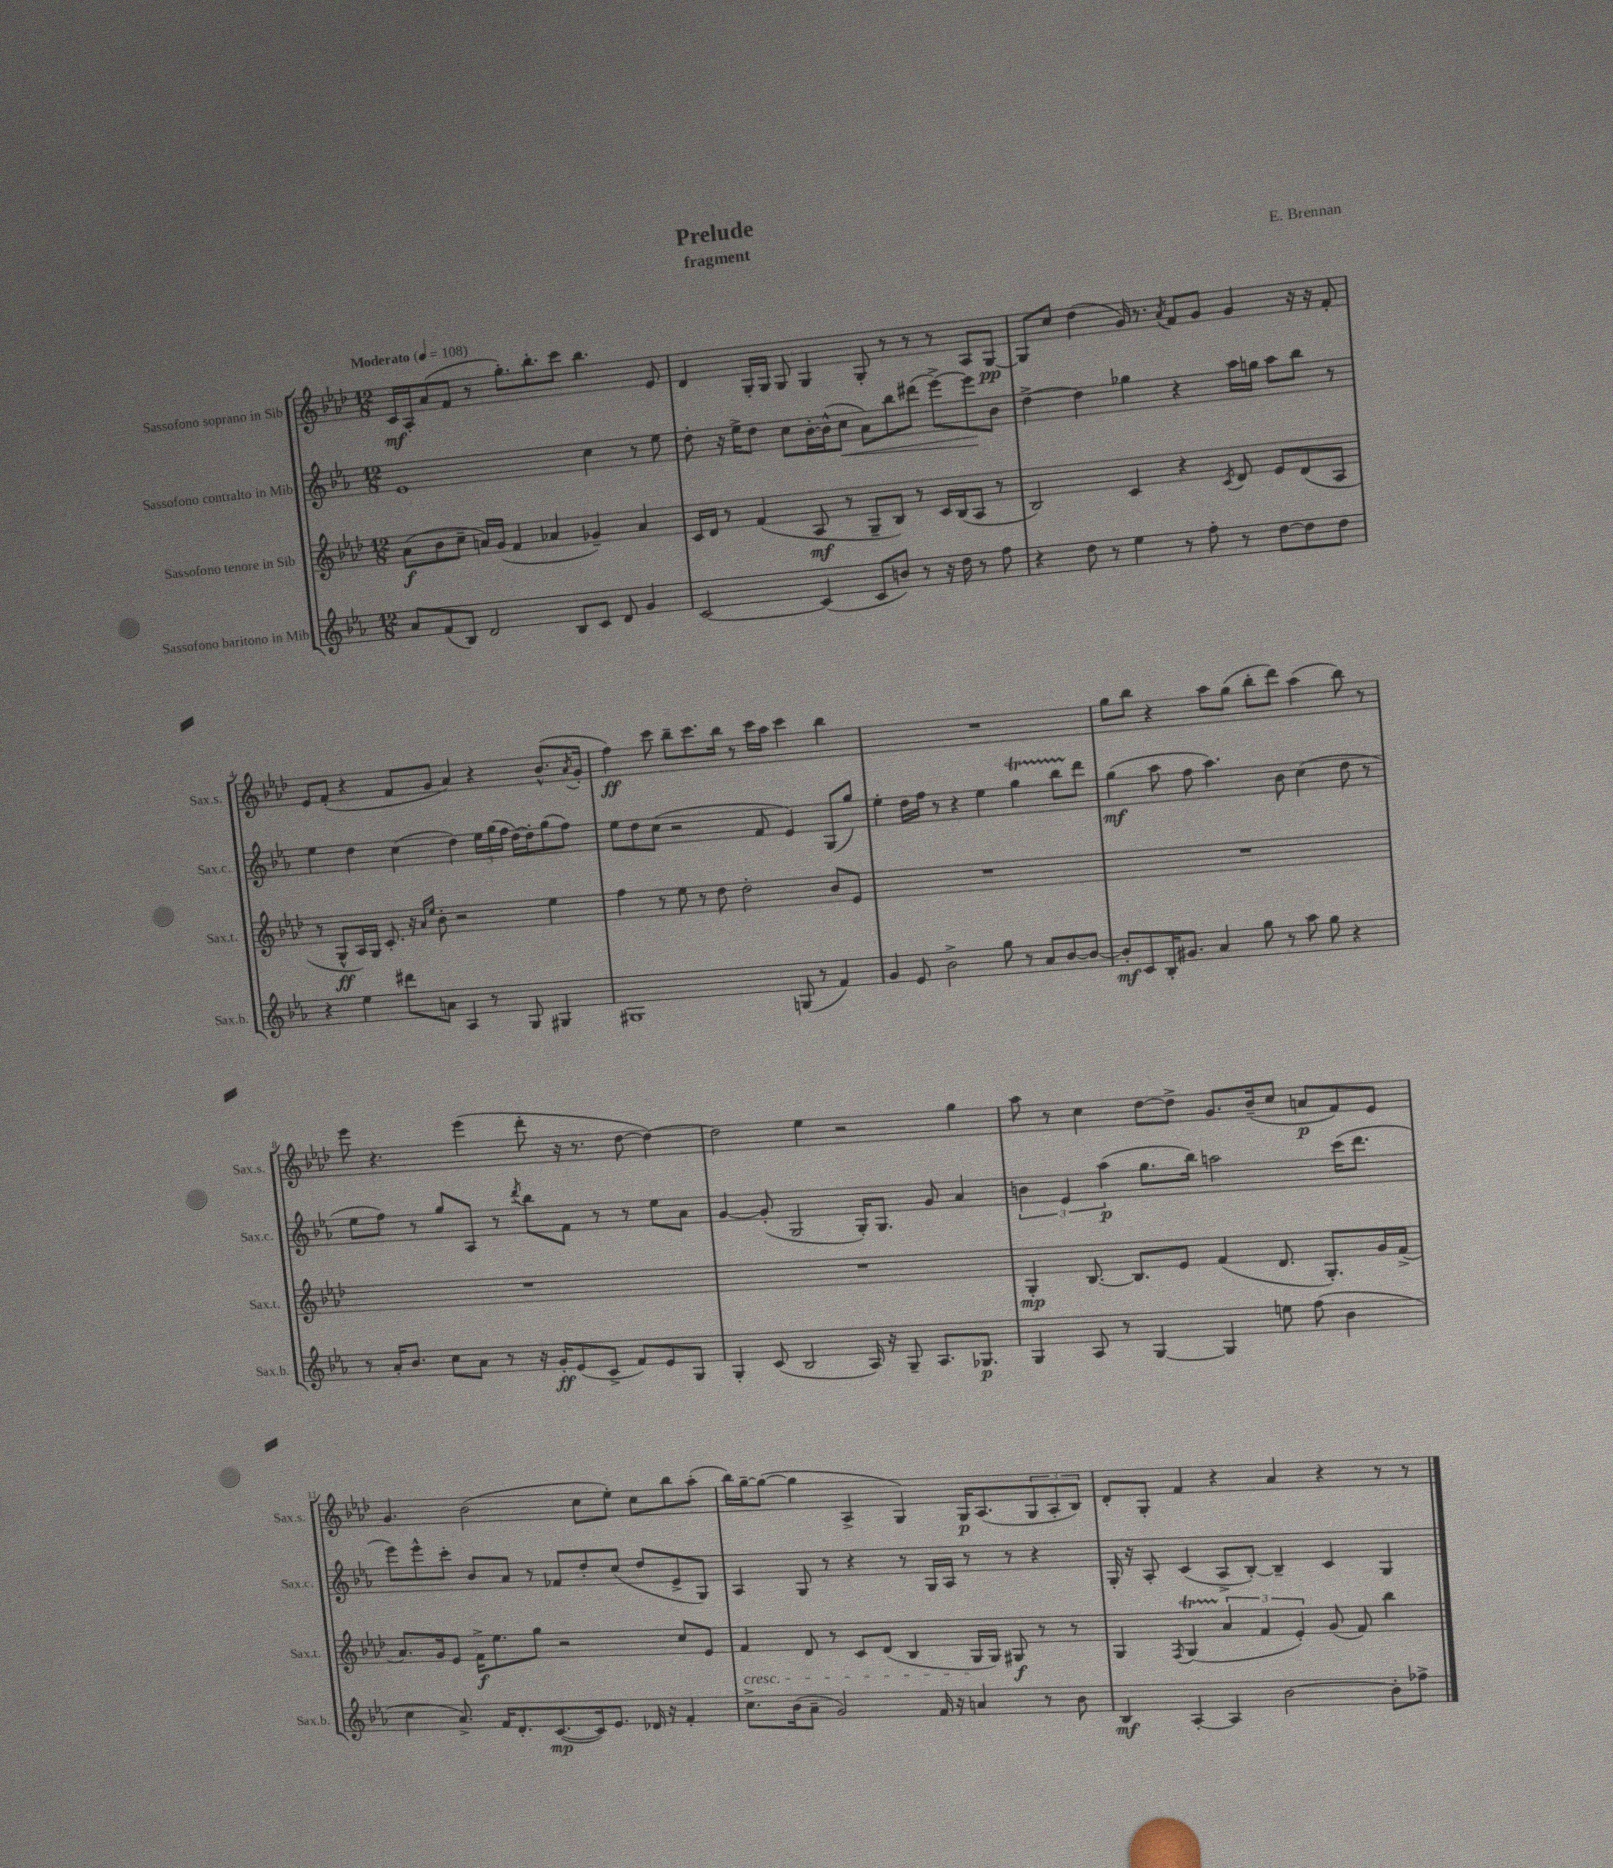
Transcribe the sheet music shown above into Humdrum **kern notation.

**kern	**dynam	**kern	**dynam	**kern	**dynam	**kern	**dynam
*part4	*part4	*part3	*part3	*part2	*part2	*part1	*part1
*staff4	*staff4	*staff3	*staff3	*staff2	*staff2	*staff1	*staff1
*I"Sassofono baritono in Mib	*	*I"Sassofono tenore in Sib	*	*I"Sassofono contralto in Mib	*	*I"Sassofono soprano in Sib	*
*I'Sax.b.	*	*I'Sax.t.	*	*I'Sax.c.	*	*I'Sax.s.	*
*clefG2	*	*clefG2	*	*clefG2	*	*clefG2	*
*k[b-e-a-]	*	*k[b-e-a-d-]	*	*k[b-e-a-]	*	*k[b-e-a-d-]	*
*M12/8	*	*M12/8	*	*M12/8	*	*M12/8	*
*MM108	*	*MM108	*	*MM108	*	*MM108	*
=1	=1	=1	=1	=1	=1	=1	=1
!	!	!	!	!	!	!LO:TX:a:B:t=Moderato	!
8a-/L	.	(8a-\L	f	1e-	.	16c/LL	mf
.	.	.	.	.	.	16A-'/J	.
(8f/	.	8b-\	.	.	.	(8a-/	.
8B-/J)	.	8cc~\J	.	.	.	8f/J	.
2d/	.	16an/LL)	.	.	.	8r	.
.	.	(16g/JJ	.	.	.	.	.
.	.	4f/	.	.	.	8.gg'\L)	.
.	.	.	.	.	.	8.bb-'\	.
.	.	4a-X/	.	.	.	.	.
8B-/L	.	.	.	.	.	8ccc\J	.
8c/J	.	4g-X~/)	.	4cc\	.	4.bb-\	.
8d/	.	.	.	.	.	.	.
4g/	.	4a-/	.	8r	.	.	.
.	.	.	.	8ee-\	.	8e-/	.
=2	=2	=2	=2	=2	=2	=2	=2
[2c/	.	16c/LL	.	8dd'\	.	4d-/	.
.	.	16d-/JJ	.	.	.	.	.
.	.	8r	.	16r	.	.	.
.	.	.	.	16ee-^\KL	.	.	.
.	.	(4f/	.	8dd\J	.	16G'/LL	.
.	.	.	.	.	.	16G/JJ	.
.	.	.	.	8cc\L	.	8G/	.
(4c/]	.	8A-/	mf	[16b-'\L	.	4G/	.
.	.	.	.	(16b-^^\J]	.	.	.
!	!	!	!	!	!LO:HP:b	!	!
.	.	8r	.	8cc\J	<	.	.
8c/L	.	8G~/L	.	8a-\L)	.	8G'/	.
8bn/J)	.	8B-/J)	.	8bb-\	.	8r	.
8r	.	8r	.	(8ddd#X\J	.	8r	.
16r	.	16c/LL	.	[8eee-^\L)	.	8r	.
16dd\	.	(16B-/J	.	.	.	.	.
8r	.	8A-/J	.	8eee-\]	.	8A-/L	.
8ff\	.	8r	.	8b-\J	[	[8G/J	pp
=3	=3	=3	=3	=3	=3	=3	=3
4r	.	2B-/)	.	[4dd^\	.	8G/L]	.
.	.	.	.	.	.	8cc/J	.
8dd\	.	.	.	4dd\]	.	(4dd-\	.
8r	.	.	.	.	.	.	.
4ee-\	.	4c/	.	4gg-X\	.	16g/)	.
.	.	.	.	.	.	8.r	.
.	.	.	.	.	.	8qa-/	.
8r	.	4r	.	4r	.	8f/L	.
8ff'\	.	.	.	.	.	8g/J	.
.	.	8qc/	.	.	.	.	.
8r	.	8d-/	.	16aa-\LL	.	4g/	.
.	.	.	.	16ggn\JJ	.	.	.
[8dd\L	.	8e-/L	.	8aa-\L	.	.	.
8dd\]	.	(8d-/	.	8bb-\J	.	16r	.
.	.	.	.	.	.	16r	.
8dd\J	.	8A-/J	.	8r	.	8f'/	.
!!LO:LB:g=z
=4	=4	=4	=4	=4	=4	=4	=4
4r	.	8r	.	4ee-\	.	8e-/L	.
.	.	8G^^/L	ff	.	.	(8f'/J	.
4ee-\	.	16A-/L)	.	4dd\	.	4r	.
.	.	16G/JJ	.	.	.	.	.
.	.	8.c'/	.	.	.	.	.
8ddd#X\L	.	.	.	(4cc\	.	8f/L	.
.	.	16r	.	.	.	.	.
.	.	16qqa-/LL	.	.	.	.	.
.	.	16qqee-/JJ	.	.	.	.	.
8an\J	.	8b-'\	.	.	.	8g/J	.
4A-/	.	2r	.	4dd\)	.	4a-/)	.
8r	.	.	.	24ee-\LL	.	4r	.
.	.	.	.	(24gg\	.	.	.
.	.	.	.	24ff\JJ	.	.	.
8G/	.	.	.	[16dd\LL)	.	.	.
.	.	.	.	16dd'\J]	.	.	.
4G#X/	.	4ee-\	.	(8gg\	.	(8.b-^^/L	.
.	.	.	.	8ff\J)	.	.	.
.	.	.	.	.	.	8qa-/	.
.	.	.	.	.	.	16g'/Jk	.
=5	=5	=5	=5	=5	=5	=5	=5
1G#X	.	4ff\	.	8ee-\L	.	4ff\)	ff
.	.	.	.	8dd\	.	.	.
.	.	8r	.	(8cc\J	.	8ccc\	.
.	.	8ee-\	.	2r	.	8bb-~\L	.
.	.	8r	.	.	.	8.ccc\	.
.	.	8dd-\	.	.	.	.	.
.	.	.	.	.	.	16bb-\Jk	.
.	.	2dd-'\	.	.	.	8r	.
.	.	.	.	8f/	.	16ccc\LL	.
.	.	.	.	.	.	16aa-\JJ	.
(8Gn/	.	.	.	4e-/)	.	4ccc\	.
8r	.	.	.	.	.	.	.
4f/)	.	8b-/L	.	(8G/L	.	4bb-\	.
.	.	8e-/J	.	8gg/J)	.	.	.
=6	=6	=6	=6	=6	=6	=6	=6
4g/	.	1.r	.	4ee-'\	.	1.r	.
8e-/	.	.	.	16dd\LL	.	.	.
.	.	.	.	16ff\JJ	.	.	.
2b-^\	.	.	.	8r	.	.	.
.	.	.	.	4r	.	.	.
.	.	.	.	4ee-\	.	.	.
8gg\	.	.	.	.	.	.	.
8r	.	.	.	4ggt\	.	.	.
8a-/L	.	.	.	.	.	.	.
[8b-/	.	.	.	8bb-TTT\L	.	.	.
8b-/J_	.	.	.	8ddd\J	.	.	.
=7	=7	=7	=7	=7	=7	=7	=7
8b-'/L]	mf	1.r	.	(4gg\	mf	8gg\L	.
8c/	.	.	.	.	.	8bb-\J	.
16B-'/K	.	.	.	8aa-\	.	4r	.
8.g#X/J	.	.	.	.	.	.	.
.	.	.	.	8ff\	.	.	.
4a-/	.	.	.	4.aa-\)	.	8aa-\L	.
.	.	.	.	.	.	(8gg\J	.
8gg\	.	.	.	.	.	8bb-'\L	.
8r	.	.	.	8b-\	.	8ddd-\J)	.
8aa-\	.	.	.	(4cc\	.	(4aa-\	.
8gg\	.	.	.	.	.	.	.
4r	.	.	.	8dd\	.	8bb-\)	.
.	.	.	.	8r	.	8r	.
!!LO:LB:g=z
=8	=8	=8	=8	=8	=8	=8	=8
8r	.	1.r	.	8ee-\L	.	8eee-\	.
16a-'/KL	.	.	.	8ff\J)	.	4.r	.
8.b-/J	.	.	.	.	.	.	.
.	.	.	.	8r	.	.	.
8cc\L	.	.	.	8gg/L	.	.	.
8a-\J	.	.	.	8A-/J	.	(4eee-\	.
8r	.	.	.	8r	.	.	.
.	.	.	.	8qddd/	.	.	.
16r	.	.	.	8bb-\L	.	8ddd-'\	.
16g'/KL	ff	.	.	.	.	.	.
(8e-/	.	.	.	8f\J	.	16r	.
.	.	.	.	.	.	8.r	.
8c^/J	.	.	.	8r	.	.	.
8f/L)	.	.	.	8r	.	[8dd-\	.
8e-/	.	.	.	8ee-\L	.	4dd-\_)	.
8G/J	.	.	.	8a-\J	.	.	.
=9	=9	=9	=9	=9	=9	=9	=9
4G'/	.	1.r	.	[4g/	.	2dd-\]	.
(8c/	.	.	.	(8g'/]	.	.	.
2B-/	.	.	.	2G/	.	.	.
.	.	.	.	.	.	4ee-\	.
.	.	.	.	.	.	2r	.
16A-/)	.	.	.	16G'/KL)	.	.	.
16r	.	.	.	8.G/J	.	.	.
8G~/	.	.	.	.	.	.	.
8.A-/L	.	.	.	8g/	.	.	.
.	.	.	.	4a-/	.	4gg\	.
8.G-X/J	p	.	.	.	.	.	.
=10	=10	=10	=10	=10	=10	=10	=10
4G/	.	4G'/	mp	6bn\	.	8aa-\	.
.	.	.	.	.	.	8r	.
.	.	.	.	6e-/	.	.	.
8A-/	.	[8.B-/	.	.	.	4cc\	.
.	.	.	.	(6aa-\	p	.	.
8r	.	.	.	.	.	.	.
.	.	8.B-/L]	.	.	.	.	.
[4G/	.	.	.	8.gg\L	.	[8dd-\L	.
.	.	8e-/J	.	.	.	8dd-^\J]	.
.	.	.	.	16bb-\Jk)	.	.	.
4G/]	.	(4f/	.	2aan\	.	8.g/L	.
.	.	.	.	.	.	(16b-~/k	.
8een\	.	8.d-/	.	.	.	8cc/J	.
(8ff\	.	.	.	.	.	8an/L	p
.	.	8.G'/L)	.	.	.	.	.
4b-\	.	.	.	(16ccc\KL	.	8f/)	.
.	.	.	.	8.ddd\J	.	.	.
.	.	16g/L	.	.	.	8e-/J	.
.	.	(16f^/JJ	.	.	.	.	.
!!LO:LB:g=z
=11	=11	=11	=11	=11	=11	=11	=11
4cc\	.	8.a-/L)	.	8eee-\L)	.	4.g/	.
.	.	.	.	8eee-^^\	.	.	.
.	.	16g/k	.	.	.	.	.
8.a-^/)	.	8e-/J	.	8ccc'\J	.	.	.
.	.	16f^\KL	f	8b-/L	.	(2b-\	.
16f/KL	.	8.ee-\	.	.	.	.	.
8.d'/	.	.	.	8a-/J	.	.	.
.	.	8gg\J	.	8r	.	.	.
([8.c/	mp	.	.	.	.	.	.
.	.	2r	.	8f-X/L	.	.	.
16c/k])	.	.	.	8dd'/	.	8cc\L	.
8.e-/J	.	.	.	.	.	.	.
.	.	.	.	(8cc/J	.	8ee-'\J)	.
16d-X/	.	.	.	8dd/L	.	8cc\L	.
16r	.	.	.	.	.	.	.
4f'/	.	8cc/L	.	8e-^/	.	8bb-\	.
.	.	8e-/J	.	8G/J)	.	(8aa-'\J	.
=12	=12	=12	=12	=12	=12	=12	=12
!	!	!LO:TX:b:i:t=cresc.	!	!	!	!	!
8.cc^\L	.	4f/	.	4A-/	.	16bb-\LL)	.
.	.	.	.	.	.	[16gg~\J	.
.	.	.	.	.	.	(8gg\J_	.
(16b-\k	.	.	.	.	.	.	.
8a-~\J	.	8d-/	.	8G/	.	4gg\]	.
2g/)	.	8r	.	8r	.	.	.
.	.	8c/L	.	4r	.	4A-^/	.
.	.	(8d-/J	.	.	.	.	.
.	.	4B-/	.	8r	.	4G/)	.
16f/	.	.	.	16G/LL	.	.	.
16r	.	.	.	16A-/JJ	.	.	.
4an/	.	16G/LL	.	8r	.	16G/KL	p
.	.	16G/JJ)	.	.	.	(8.A-/	.
.	.	8G#X/	f	8r	.	.	.
8r	.	8r	.	4r	.	12G/	.
.	.	.	.	.	.	12A-'/	.
8b-\	.	8r	.	.	.	.	.
.	.	.	.	.	.	12B-/J)	.
=13	=13	=13	=13	=13	=13	=13	=13
4B-/	mf	4G/	.	16G'/	.	8d-'/L	.
.	.	.	.	16r	.	.	.
.	.	.	.	8A-'/	.	8G'/J	.
.	.	8qF/	.	.	.	.	.
[4A-'/	.	(4Gt/	.	(4c/	.	4f/	.
4A-/]	.	6a-/	.	8A-^/L	.	4r	.
.	.	.	.	[8B-'/J)	.	.	.
.	.	6f/	.	.	.	.	.
[2b-\	.	.	.	4B-~/]	.	4a-/	.
.	.	6e-'/)	.	.	.	.	.
.	.	(8g/	.	4c/	.	4r	.
.	.	8f/)	.	.	.	.	.
8b-'\L]	.	4bb-\	.	4G/	.	8r	.
8ff-X^\J	.	.	.	.	.	8r	.
==	==	==	==	==	==	==	==
*-	*-	*-	*-	*-	*-	*-	*-
